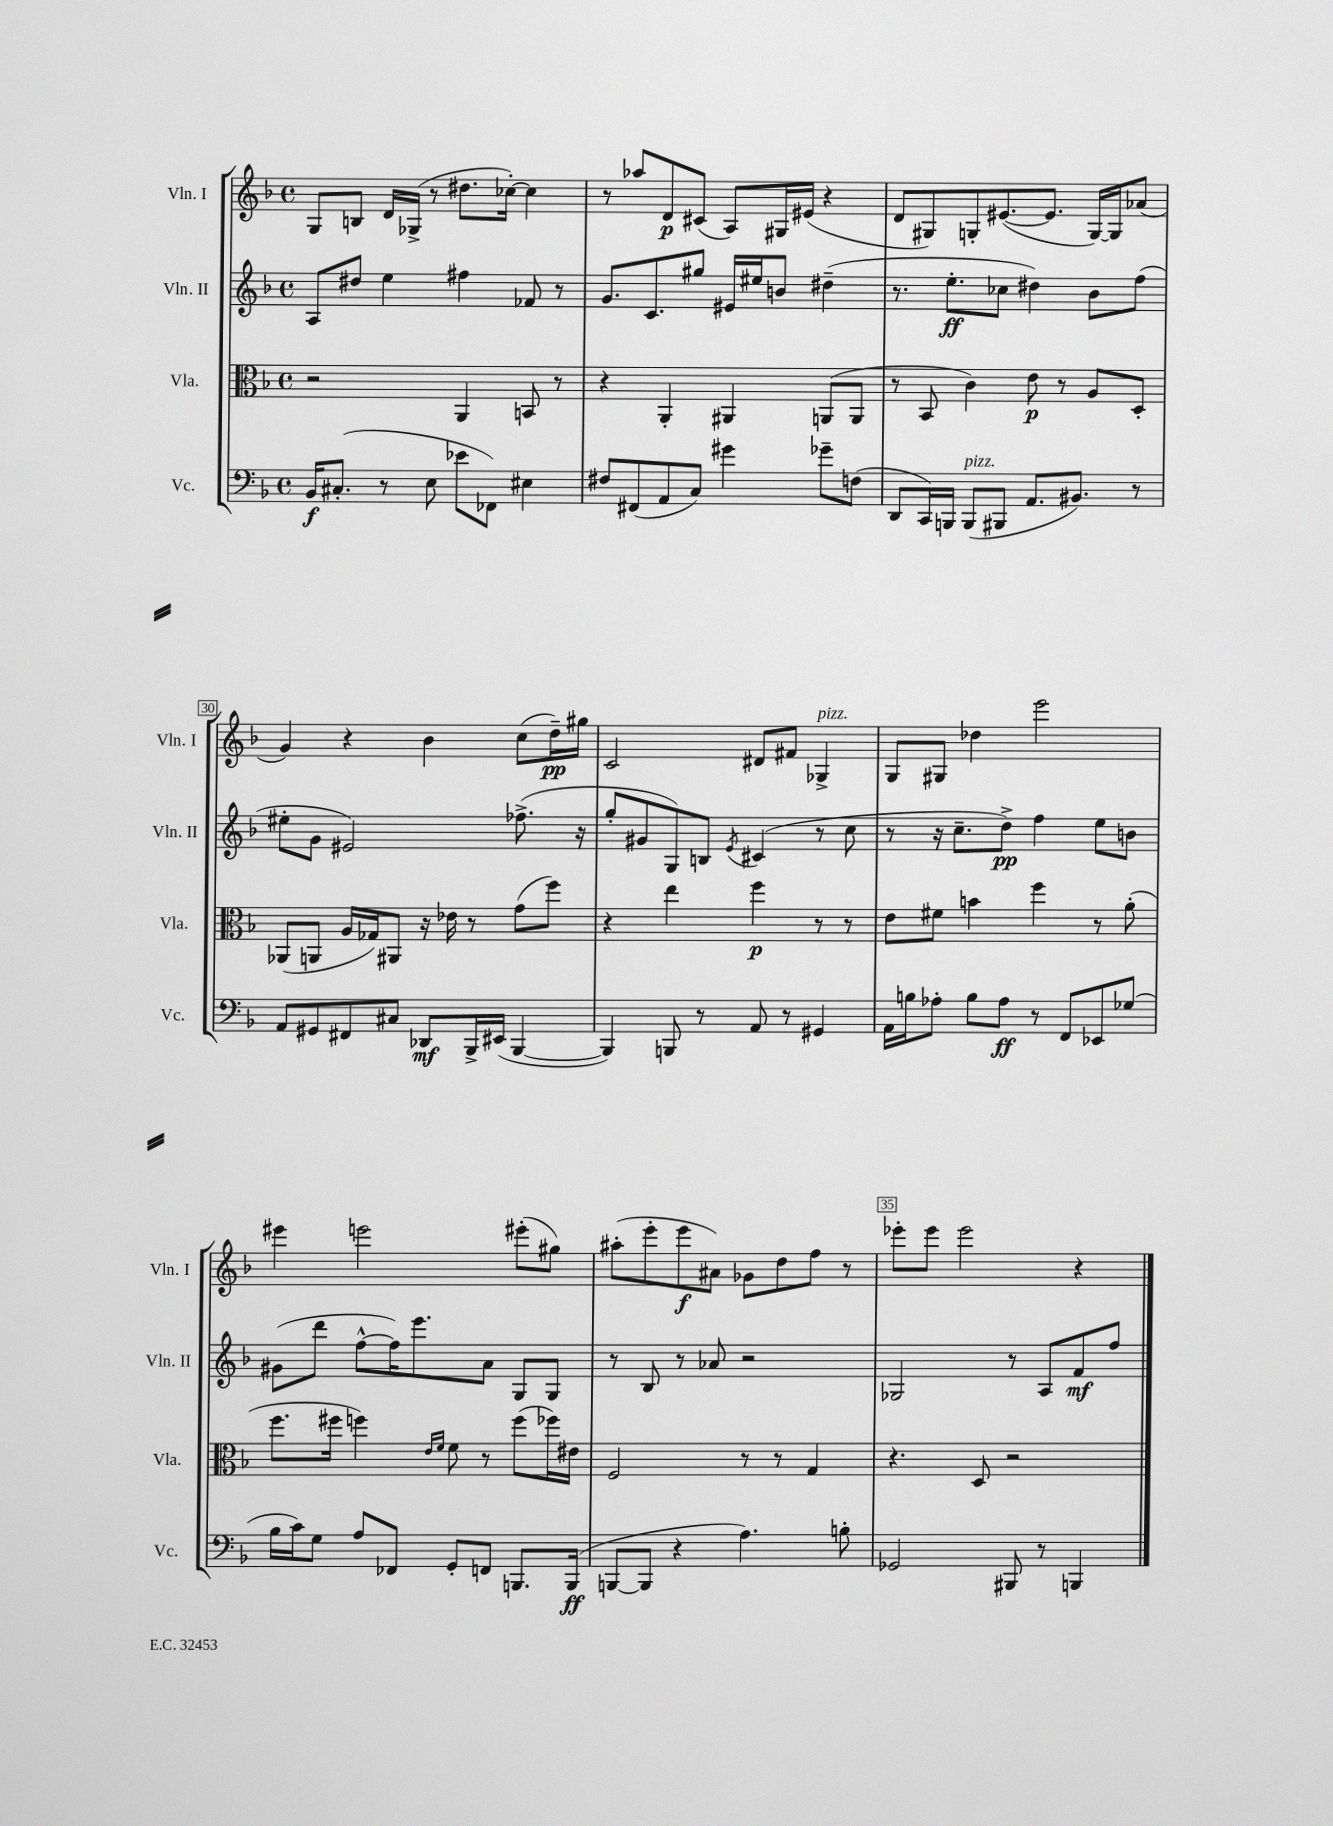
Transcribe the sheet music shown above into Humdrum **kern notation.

**kern	**kern	**kern	**kern
*staff4	*staff3	*staff2	*staff1
*clefF4	*clefC3	*clefG2	*clefG2
*k[b-]	*k[b-]	*k[b-]	*k[b-]
*M4/4	*M4/4	*M4/4	*M4/4
*met(c)	*met(c)	*met(c)	*met(c)
16BB-	2r	8A	8G
(8.C#'	.	.	.
.	.	8dd#	8B
8r	.	4ee	16d
.	.	.	(16G-^
8E	.	.	8r
8e-	4AA	4ff#	8.dd#
8FF-)	.	.	.
.	.	.	[16cc-')
4E#	8BB	8f-	4cc-]
.	8r	8r	.
=	=	=	=
8F#	4r	8.g	8r
(8FF#	.	.	8aa-
.	.	8.c	.
8AA	4AA'	.	8d
8C)	.	8gg#	(8c#
4g#	4AA#	16e#	8A)
.	.	16ee#	.
.	.	8b	16G#
.	.	.	(16e#
8g-~	(8AA	(4dd#~	4r
(8F	8AA	.	.
=	=	=	=
8DD	8r	8.r	8d
16CC)	8BB-	.	8G#)
16BBB	.	8.ee'	.
(8BBB	4c)	.	8G'
8BBB#	.	8cc-	([8.e#
8.AA	8e	4dd#)	.
.	.	.	8.e#]
.	8r	.	.
8.BB#)	.	.	.
.	8A	8b-	[16G)
.	.	.	16G]
8r	8D'	(8ff	(8a-
=	=	=	=
8AA	(8AA-	8ee#'	4g)
8GG#	8AA	8g	.
8FF#	16A	2e#)	4r
.	16G-)	.	.
8C#	8AA#	.	.
8DD-	16r	.	4b-
.	16e-	.	.
16BBB-^	8r	.	.
(16EE#	.	.	.
[4BBB-	(8g	(8.ff-^	(8cc
.	8ff)	.	16dd~)
.	.	16r	16gg#
=	=	=	=
4BBB-])	4r	8gg'	2c
.	.	8g#	.
8BBB	4ee	8G)	.
8r	.	8B	.
.	.	8qe	.
8AA	4ff	(4c#	8d#
8r	.	.	8f#
4GG#	8r	8r	4G-^
.	8r	8cc	.
=	=	=	=
16AA	8e	8r	8G
16B	.	.	.
8A-'	8f#	16r	8G#
.	.	8.cc~	.
8B	4b	.	4dd-
8A-	.	8dd^)	.
8r	4ff	4ff	2eee
8FF	.	.	.
8EE-	8r	8ee	.
(8G-	(8a'	8b	.
=	=	=	=
16B-	8.ff	(8g#	4eee#
16c)	.	.	.
8G	.	8ddd	.
.	16ff#	.	.
8A	4ff)	[8ff^^	2eee
8FF-	.	16ff])	.
.	.	8.eee	.
.	16qqe	.	.
.	16qqf	.	.
8GG'	8f	.	.
8FF	8r	8a	.
8.BBB	(8ff	8G	(8eee#'
.	16ff-)	8G	8gg#)
(16BBB	16e#	.	.
=	=	=	=
[8BBB	2F	8r	(8aa#'
8BBB]	.	8B-	8eee'
4r	.	8r	8eee
.	.	8a-	8a#)
4.A)	8r	2r	8g-
.	8r	.	8dd
.	4G	.	8ff
8B'	.	.	8r
=	=	=	=
2GG-	4.r	2G-	8eee-'
.	.	.	8eee-
.	.	.	2eee-
.	8D	.	.
8BBB#	2r	8r	.
8r	.	8A	.
4BBB	.	8f	4r
.	.	8ff	.
==	==	==	==
*-	*-	*-	*-
